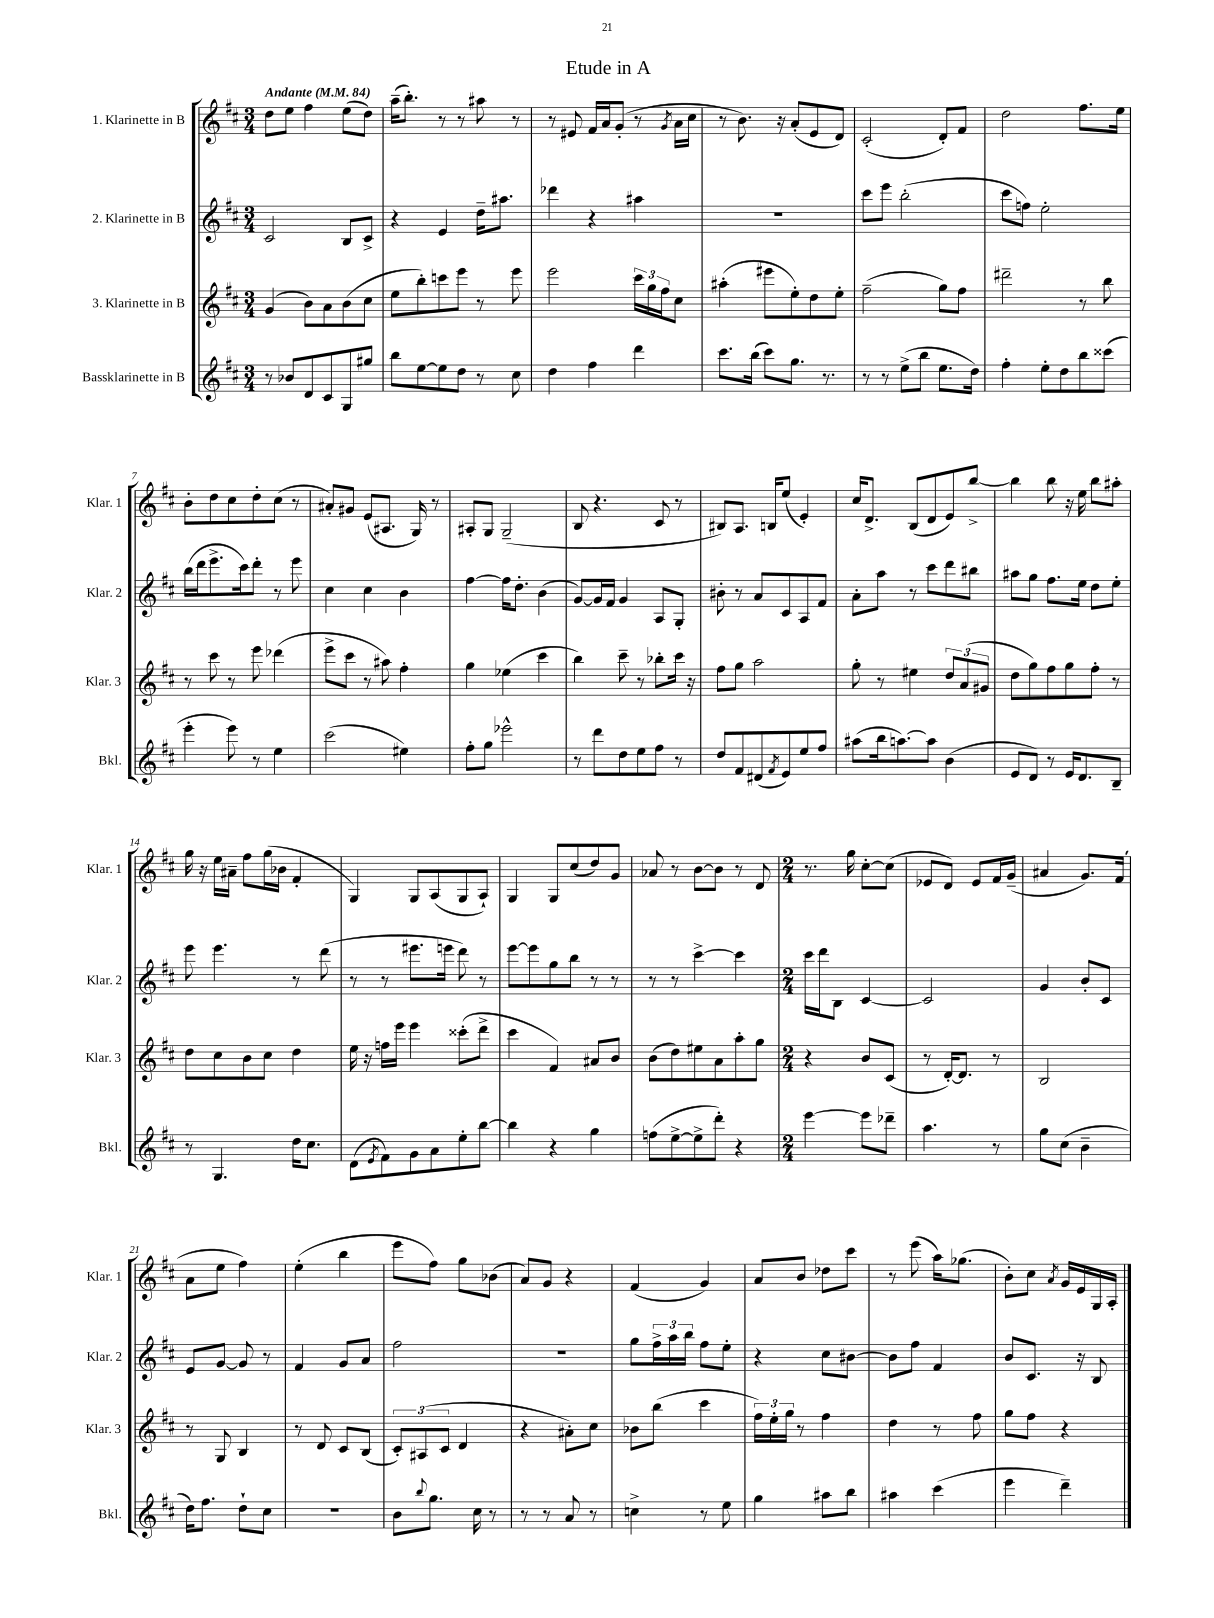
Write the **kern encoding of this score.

**kern	**kern	**kern	**kern
*part4	*part3	*part2	*part1
*staff4	*staff3	*staff2	*staff1
*I"Bassklarinette in B	*I"3. Klarinette in B	*I"2. Klarinette in B	*I"1. Klarinette in B
*I'Bkl.	*I'Klar. 3	*I'Klar. 2	*I'Klar. 1
*clefG2	*clefG2	*clefG2	*clefG2
*k[f#c#]	*k[f#c#]	*k[f#c#]	*k[f#c#]
*M3/4	*M3/4	*M3/4	*M3/4
*MM84	*MM84	*MM84	*MM84
=1	=1	=1	=1
!	!	!	!LO:TX:a:B:t=Andante
8r	(4g/	2c#/	8dd\L
8b-X/L	.	.	8ee\J
8d/	8b\L)	.	4ff#\
8c#/	8a\	.	.
8G/	(8b\	8B/L	(8ee\L
8gg#X/J	8cc#\J	8c#^/J	8dd\J)
=2	=2	=2	=2
8bb\L	8ee\L	4r	(16aa~\KL
.	.	.	8.bb'\J)
[8ee\	8bb'\)	.	.
8ee\]	8cccn\	4e/	8r
8dd\J	8eee\J	.	8r
8r	8r	16dd~\KL	8aa#X\
.	.	8.aa#X\J	.
8cc#\	8eee\	.	8r
=3	=3	=3	=3
4dd\	2eee\	4ddd-X\	8r
.	.	.	8e#X/
4ff#\	.	4r	16f#/LL
.	.	.	16a/J
.	.	.	(8g'/J
4ddd\	24ccc#\LL	4aa#X\	8r
.	24gg\	.	.
.	24ff#\J	.	.
.	.	.	8qg/
.	8cc#\J	.	16a\LL
.	.	.	16cc#\JJ
=4	=4	=4	=4
8.ccc#\L	(4aa#X'\	2.r	8r
.	.	.	8.b\)
(16bb\Jk	.	.	.
8ccc#\L)	8eee#X\L	.	.
.	.	.	16r
8.gg\J	8ee'\)	.	(8a'/L
.	8dd\	.	8e/
8.r	.	.	.
.	8ee'\J	.	8d/J)
=5	=5	=5	=5
8r	(2ff#~\	8ccc#\L	(2c#'/
8r	.	8eee\J	.
(8ee^\L	.	(2bb'\	.
8bb\J	.	.	.
8.ee\L	8gg\L)	.	8d'/L)
.	8ff#\J	.	8f#/J
16dd\Jk)	.	.	.
=6	=6	=6	=6
4ff#'\	2ddd#X~\	8ccc#\L	2dd\
.	.	8ffn\J)	.
8ee'\L	.	2ee'\	.
8dd\	.	.	.
8bb\	8r	.	8.ff#\L
(8ccc##X\J	8bb\	.	.
.	.	.	16ee\Jk
!!LO:LB:g=z
=7	=7	=7	=7
4eee'\	8r	(16bb\LL	8b'\L
.	.	16ddd\J	.
.	8ccc#\	8.eee^\	8dd\
8eee\)	8r	.	8cc#\
.	.	16ccc#\k)	.
8r	8eee\	8ddd'\J	8dd'\
4ee\	(4ddd-X\	8r	(8cc#\J
.	.	8eee\	8r
=8	=8	=8	=8
(2ccc#\	8eee^\L	4cc#\	8a#X'/L)
.	8ccc#\J	.	8g#X/J
.	8r	4cc#\	(8e/L
.	8aa#X\)	.	8.A#X/J
4ee#X\)	4ff#'\	4b\	.
.	.	.	16G/)
.	.	.	8r
=9	=9	=9	=9
8ff#'\L	4gg\	[4ff#\	8A#X'/L
8gg\J	.	.	8G/J
2eee-X^^\	(4ee-X\	16ff#\KL]	(2G~/
.	.	8.dd'\J	.
.	4ccc#\	(4b\	.
=10	=10	=10	=10
8r	4bb\)	[8g/L)	8B/
8ddd\L	.	16g/L]	4.r
.	.	16f#/JJ	.
8dd\	8ccc#~\	4g/	.
8ee\	8r	.	.
8ff#\J	8bb-X'\L	8A/L	8c#/
8r	16ccc#\Jk	8G'/J	8r
.	16r	.	.
=11	=11	=11	=11
8dd/L	8ff#\L	8b#X'\	8B#X/L)
8f#/	8gg\J	8r	8.A/J
(8d#X/	2aa\	8a/L	.
.	.	.	16Bn/KL
8qf#/	.	.	.
8e/)	.	8c#/	(8ee/J
8ee/	.	8A/	4e'/)
8ff#/J	.	8f#/J	.
=12	=12	=12	=12
(8aa#X\L	8gg'\	8a'\L	16cc#/KL
.	.	.	8.d^/J
16bb\k	8r	8aa\J	.
[8.aan\)	.	.	.
.	4ee#X\	8r	(8B/L
8aa\J]	.	8ccc#\L	8d/
(4b\	12dd/L	8ddd\	8e/)
.	(12a/	.	.
.	.	8bb#X\J	[8bb^/J
.	12g#X/J	.	.
=13	=13	=13	=13
8e/L	8dd\L	8aa#X\L	4bb\]
8d/J)	8gg\)	8gg\J	.
8r	8ff#\	8.ff#\L	8bb\
16e/KL	8gg\	.	16r
8.d/	.	16ee\Jk	16ee\
.	8ff#'\J	8dd\L	8bb\L
8B~/J	8r	8ee'\J	8aa#X'\J
!!LO:LB:g=z
=14	=14	=14	=14
8r	8dd\L	8eee\	16gg\
.	.	.	16r
4.G/	8cc#\	4.eee\	16ee\LL
.	.	.	16a#X~\JJ
.	8b\	.	8ff#\L
.	8cc#\J	.	(16gg\L
.	.	.	16b-X\JJ
16dd\KL	4dd\	8r	4f#'/
8.cc#\J	.	.	.
.	.	(8ddd\	.
=15	=15	=15	=15
(8d\L	16ee\	8r	4G/)
.	16r	.	.
8qe/	.	.	.
8f#\)	16ffn\LL	8r	.
.	16eee\JJ	.	.
8g\	4eee\	8.eee#X\L	8G/L
8a\	.	.	(8A/
.	.	16eeen\Jk	.
8ee'\	(8ccc##X'\L	8ddd\)	8G/
[8bb\J	8ddd^\J	8r	8A`/J)
=16	=16	=16	=16
4bb\]	4ccc#\	[8eee\L	4G/
.	.	8eee\]	.
4r	4f#/)	8gg\	8G/L
.	.	8bb\J	(8cc#/
4gg\	8a#X/L	8r	8dd/)
.	8b/J	8r	8g/J
=17	=17	=17	=17
(8ffn\L	(8b\L	8r	8a-X/
[8ee^\	8dd\)	8r	8r
8ee^\]	8ee#X\	[4ccc#^\	[8b\L
8ddd'\J)	8a\	.	8b\J]
4r	8aa'\	4ccc#\]	8r
.	8gg\J	.	8d/
=18	=18	=18	=18
*M2/4	*M2/4	*M2/4	*M2/4
[4eee\	4r	16ccc#\LL	8.r
.	.	16ddd\J	.
.	.	8B\J	.
.	.	.	16gg\
8eee\L]	8b/L	[4c#/	[8cc#'\L
8ddd-X~\J	(8c#/J	.	(8cc#\J]
=19	=19	=19	=19
4.aa\	8r	2c#/]	8e-X/L
.	[16d'/KL)	.	8d/J)
.	8.d/J]	.	.
.	.	.	8e-/L
8r	8r	.	16f#/L
.	.	.	(16g~/JJ
=20	=20	=20	=20
8gg\L	2B/	4g/	4a#X/
(8cc#\J	.	.	.
4b~\	.	8b'/L	8.g/L)
.	.	8c#/J	.
.	.	.	(16f#/Jk
!!LO:LB:g=z
=21	=21	=21	=21
16dd\KL)	8r	8e/L	8a\L
8.ff#\J	.	.	.
.	8G/	[8g/J	8ee\J
8dd`\L	4B/	8g/]	4ff#\)
8cc#\J	.	8r	.
=22	=22	=22	=22
2r	8r	4f#/	(4ee'\
.	8d/	.	.
.	8c#/L	8g/L	4bb\
.	(8B/J	8a/J	.
=23	=23	=23	=23
8b\L	12c#'/L)	2ff#\	8eee\L
.	(12A#X/	.	.
8qqbb/	.	.	.
8.gg\J	.	.	8ff#\J)
.	12c#/J	.	.
.	4d/	.	8gg\L
16cc#\	.	.	.
8r	.	.	(8b-X\J
=24	=24	=24	=24
8r	4r	2r	8a/L)
8r	.	.	8g/J
8a/	8a#X'\L)	.	4r
8r	8cc#\J	.	.
=25	=25	=25	=25
4ccn^\	8b-X\L	8gg\L	(4f#/
.	(8bb\J	24ff#^\L	.
.	.	24aa\	.
.	.	24bb\JJ	.
8r	4ccc#\	8ff#\L	4g/)
8ee\	.	8ee'\J	.
=26	=26	=26	=26
4gg\	24ff#\LL)	4r	8a/L
.	24ee'\	.	.
.	24gg\JJ	.	.
.	8r	.	8b/J
8aa#X\L	4ff#\	8cc#\L	8dd-X\L
8bb\J	.	[8b#X\J	8ccc#\J
=27	=27	=27	=27
4aa#X\	4dd\	8b#\L]	8r
.	.	8ff#\J	(8eee\
(4ccc#\	8r	4f#/	16aa\KL)
.	.	.	(8.gg-X\J
.	8ff#\	.	.
=28	=28	=28	=28
4eee\	8gg\L	8b/L	8b'\L)
.	8ff#\J	8.c#/J	8cc#\J
.	.	.	8qa/
4ddd~\)	4r	.	16g/LL
.	.	16r	16e/
.	.	8B/	16G/
.	.	.	16A'/JJ
==	==	==	==
*-	*-	*-	*-
